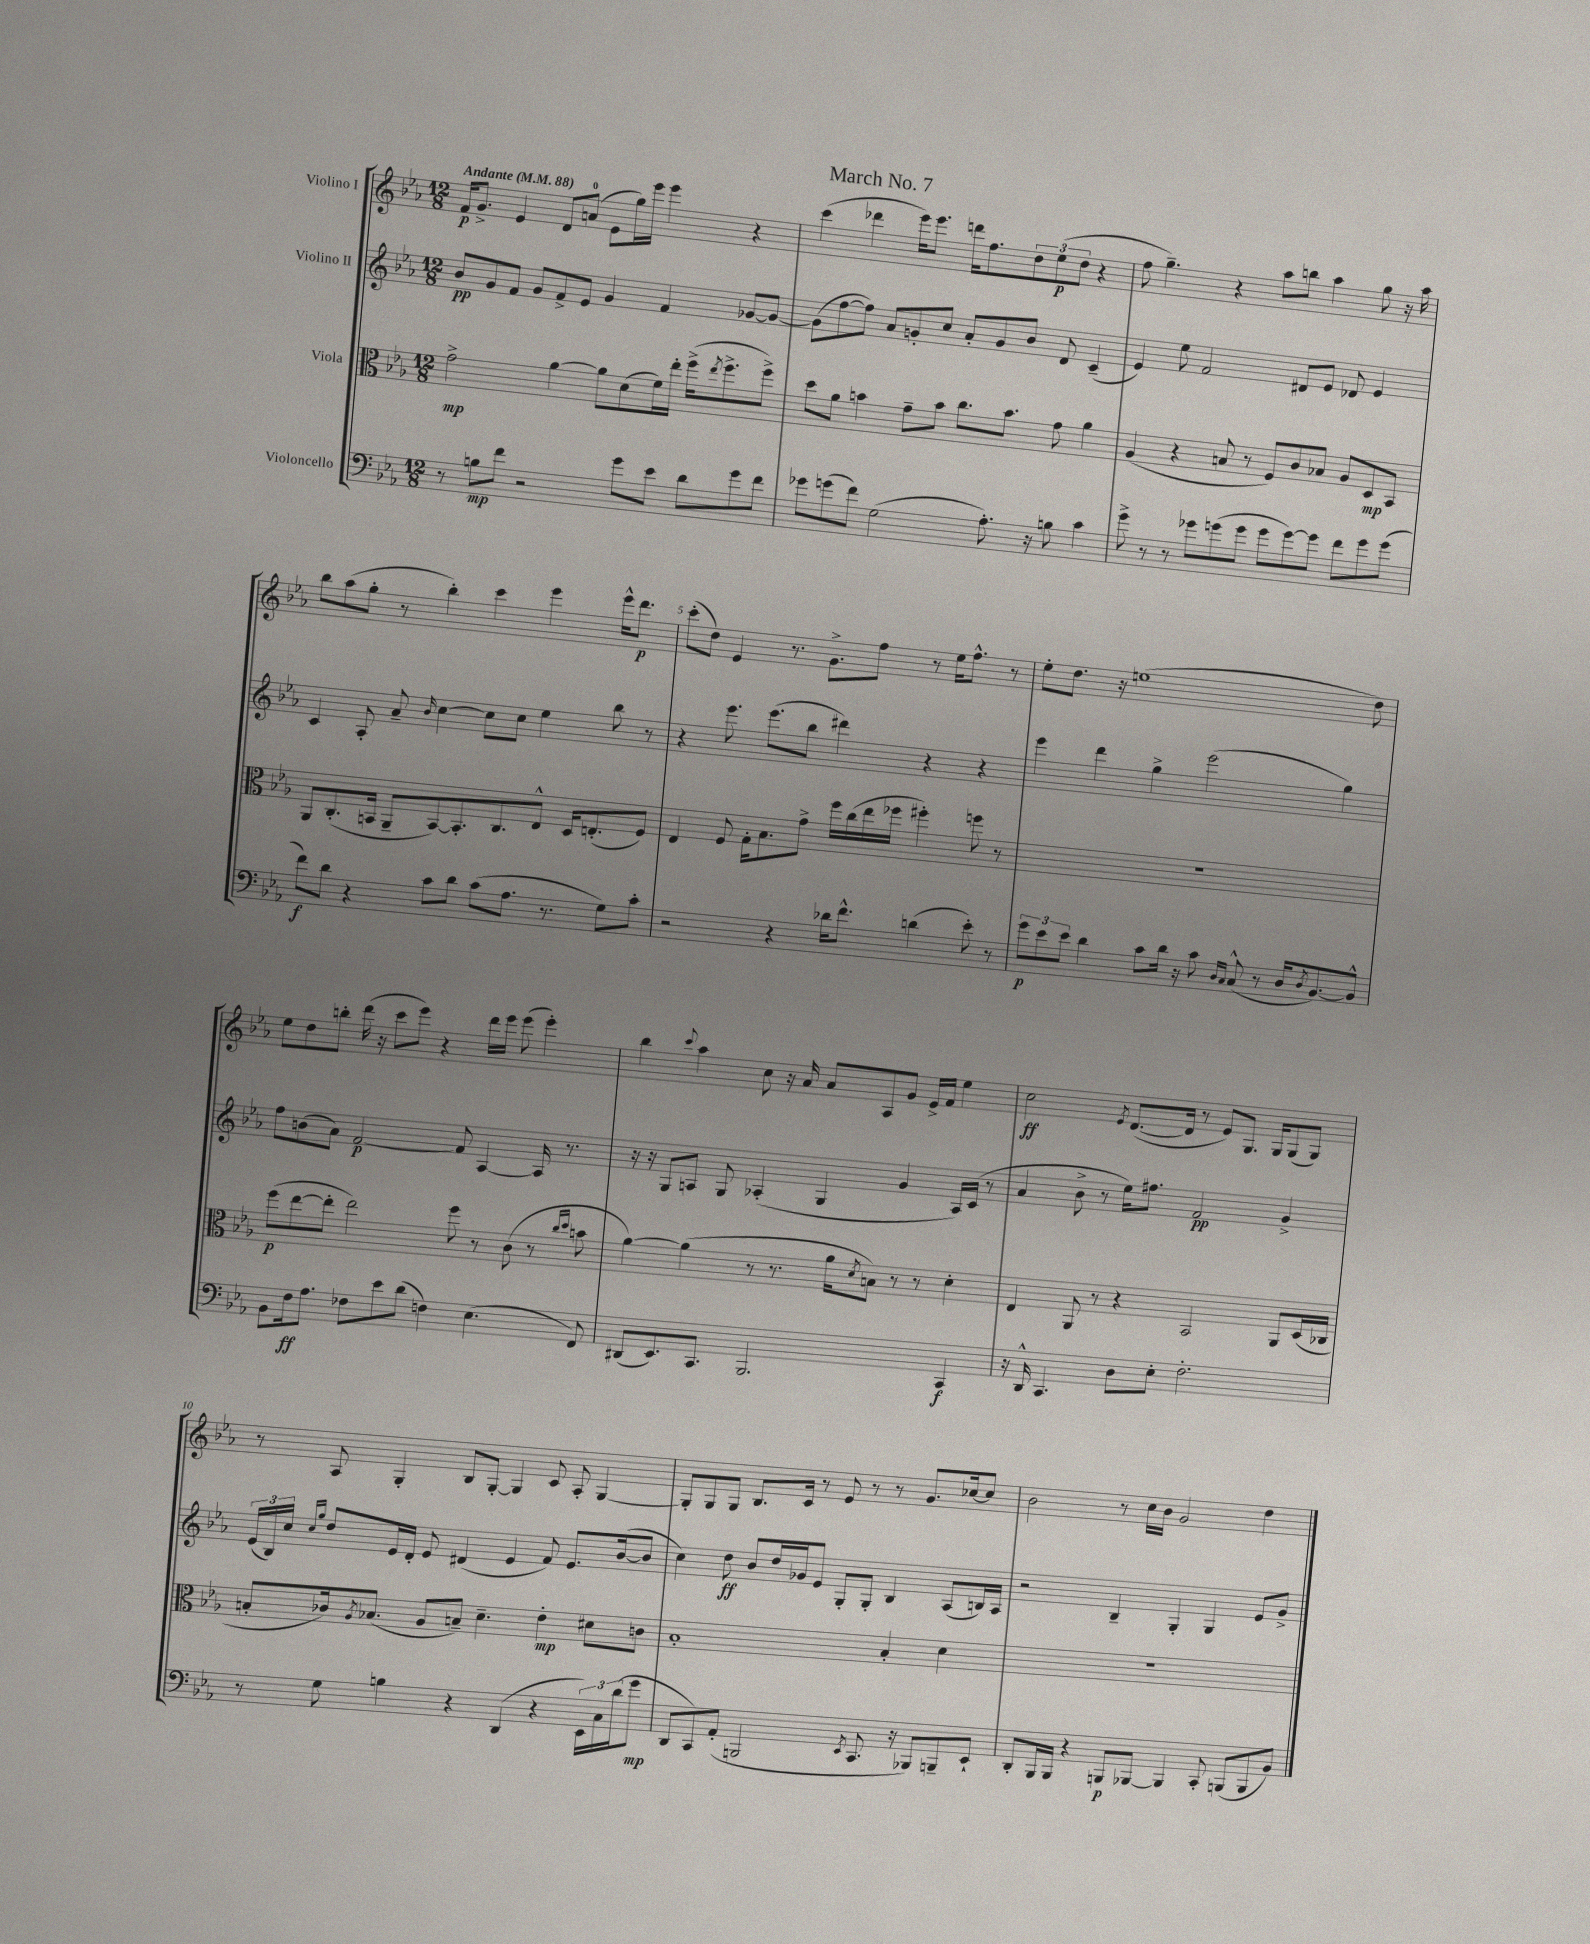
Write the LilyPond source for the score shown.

\header { title = "March No. 7" }
<<
\new StaffGroup <<
\new Staff = "s0" \with { instrumentName = "Violino I" } {
    \clef treble \key ees \major \numericTimeSignature \time 12/8 \tempo "Andante" 4 = 88
    f'16\p g'8.-> ees'4 d'8 a'8-0( ees'8 g''16) ees'''16 ees'''4 r4 |
    c'''4( des'''4 ees'''16) ees'''8. d'''16 f''8. \tuplet 3/2 { d''8 ees''8\p( d''8 } r4 |
    f''8 g''4.--) r4 aes''8 b''8 aes''4 g''8 r16 aes''16 |
    bes''8 aes''8( g''8-. r8 bes''4-.) c'''4 ees'''4 ees'''16-^ d'''8.\p |
    c'''8-.( d''8) ees'4 r8. g'8.-> f''8 r8 ees''16 f''8.-^ r8 |
    ees''8-. d''8. r16 e''1( d''8) |
    ees''8 d''8 b''8-. d'''16( r16 c'''8 ees'''8) r4 d'''16 ees'''16 ees'''8( ees'''4-.) |
    bes''4 \appoggiatura { c'''8 } aes''4 c''8 r16 aes'16 aes'8 aes8 g'8 ees'16-> f'16 ees''4 |
    c''2\ff \acciaccatura { ees'8 } d'8.~( d'16 r8 ees'8) g8. g16 g8( g8) |
    r8 aes8 g4-. bes8 g8~-. g4 c'8 aes8-. g4~ |
    g8-. g8 g8 bes8. c'16 r8 ees'8 r8 r8 g'8. ces''16~ ces''8 |
    bes'2 r8 c''16 bes'16 g'2 d''4 \bar "|." |
}
\new Staff = "s1" \with { instrumentName = "Violino II" } {
    \clef treble \key ees \major \numericTimeSignature \time 12/8
    bes'8\pp g'8 f'8 g'8 f'8-> ees'8 g'4 f'4 ges'8~ ges'8~ |
    ges'8( f''8~ f''8) aes'8 g'8-. c''8 aes'8-. g'8 bes'8 d'8 c'4--( |
    ees'4) ees''8 f'2 dis'8 ees'8 des'8 ees'4 |
    c'4 aes8-. aes'8-- \grace { bes'16 } c''4~ c''8 c''8 ees''4 bes''8 r8 |
    r4 ees'''8. ees'''8.( bes''8 dis'''4) r4 r4 |
    ees'''4 d'''4 g''4-> ees'''2( g''4) |
    f''8 b'8( aes'8) f'2~\p f'8 aes4~ aes16 r8. |
    r16 r16 g8 a8 g8 aes4-.( g4 g'4 aes16) c'16( r8 |
    aes'4 bes'8-> r8 ees''16) fis''8. f'2\pp g'4-> |
    \tuplet 3/2 { ees'16( bes16) c''16 } \grace { c''16 g''16 } d''8 ees'16 d'16-. ees'8 dis'4( ees'4 f'8) ees'8. bes'16~( bes'8 |
    c''4) d''8\ff bes'8 d''16 ges'16 ees'8 g8-. g8-. bes4 aes8( b16) aes16 |
    r2 bes4-- g4-. g4 ees'8 g'8-> \bar "|." |
}
\new Staff = "s2" \with { instrumentName = "Viola" } {
    \clef alto \key ees \major \numericTimeSignature \time 12/8
    g'2->\mp aes'4~ aes'8 d'8( f'16) ees''16-. f''16->( \acciaccatura { ees''8 } f''8.-> f''8->) |
    d''8 aes'8 b'4 g'8-- b'8 c''8. b'8. g'8 aes'4 |
    aes4( r4 b8 r8 f8) c'8 bes8 aes8 d8\mp bes,8 |
    aes,8 c8.-.( b,16 aes,8-- b,8~) b,8.-. c8. ees8-^ d16 e8.-.( f8) |
    ees4 f8 g16-. bes8. g'8-> f''16 c''16( ees''16 fes''16 fis''4-.) f''8 r8 |
    R1. |
    f''8\p( ees''8~ ees''8-. ees''2) f''8 r8 c'8( r8 \grace { c''16 d''16 } b'8 |
    aes'4~) aes'4( r8 r8. aes'16 \acciaccatura { d'8 } b8) r8 r8 d'4-. |
    ees4 aes,8 r8 r4 bes,2 aes,8 d16( ces16 |
    b8-. ces'16) \acciaccatura { aes8 } bes8.( aes8 b8--) d'4.-- ees'4-.\mp dis'8 c'8 |
    bes1-. bes4-. d'4 |
    R1. \bar "|." |
}
\new Staff = "s3" \with { instrumentName = "Violoncello" } {
    \clef bass \key ees \major \numericTimeSignature \time 12/8
    r8 b8\mp f'8 r2 g'8 ees'8 d'8 g'8 f'8 |
    ges'8 g'8( f'8) g2( aes8.-.) r16 b8 c'4 |
    g'8-> r8 r8 ges'8 g'8( g'8 g'8 g'8~) g'8 f'8 g'8 g'8( |
    f'8\f) d'8 r4 c'8 d'8 c'8( aes8. r8. g8) c'8-. |
    r2 r4 des'16 f'8.-^ d'4( ees'8-.) r8 |
    \tuplet 3/2 { g'8\p ees'8 ees'8 } d'4 c'8 d'16 r16 c'8 \grace { d16 c16 } c8-^( r8 d16 \acciaccatura { d8 } bes,8.~) bes,8-^ |
    bes,8 f16\ff aes8. fes8 ees'8 d'8( f4) ees4.( f,8) |
    dis,8( ees,8.) c,8. bes,,2. c,4\f |
    r16 d,16-^ c,4. d8 ees8-. f2.-. |
    r8 g8 b4 r4 d,4( r4 \tuplet 3/2 { ees,16) c16 d'16( } g'8\mp |
    d,8 c,8) aes,8-.( b,,2 \acciaccatura { ees,8 } c,8. r16 bes,,8) b,,8-- ees,8-! |
    d,8-. bes,,16 bes,,16 r4 b,,8\p bes,,8~ bes,,4 c,8-. b,,8( b,,8 bes,8) \bar "|." |
}
>>
>>
\layout { \context { \Score \override BarNumber.break-visibility = ##(#f #t #t) barNumberVisibility = #(every-nth-bar-number-visible 5) } }
